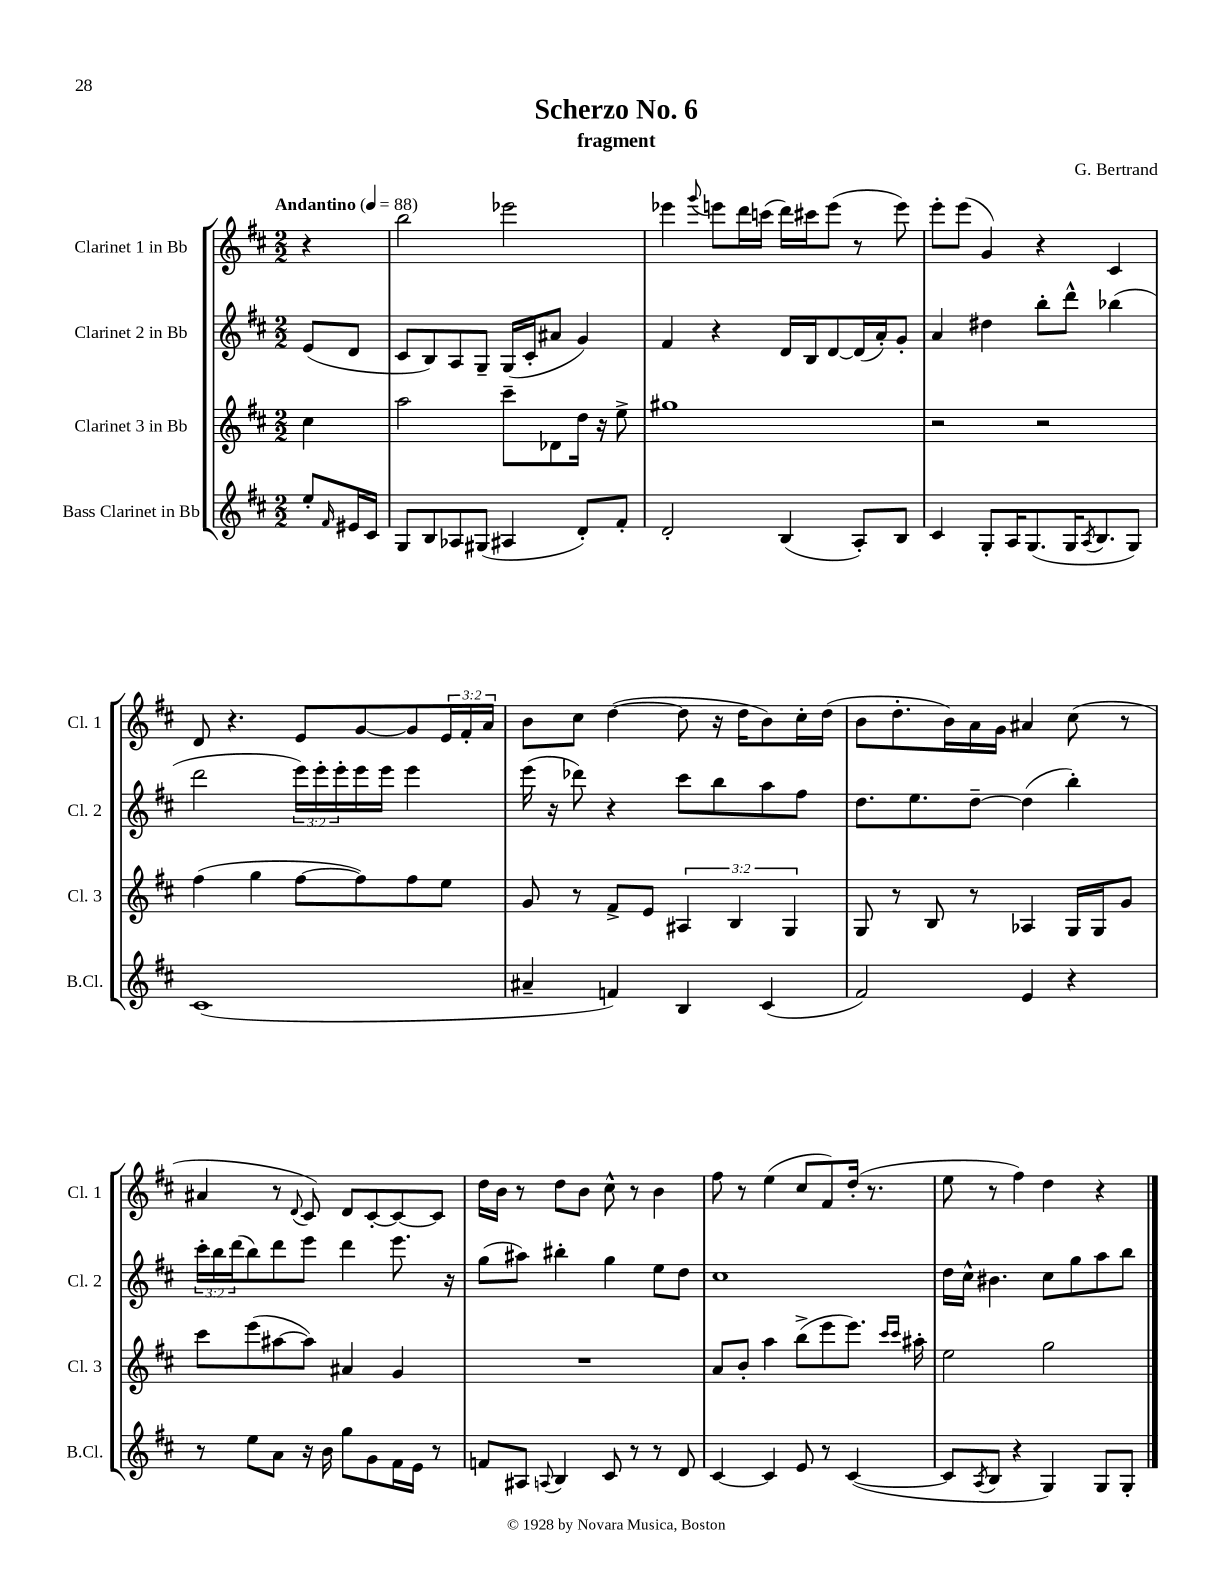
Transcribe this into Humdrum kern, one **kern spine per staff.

**kern	**kern	**kern	**kern
*part4	*part3	*part2	*part1
*staff4	*staff3	*staff2	*staff1
*I"Bass Clarinet in Bb	*I"Clarinet 3 in Bb	*I"Clarinet 2 in Bb	*I"Clarinet 1 in Bb
*I'B.Cl.	*I'Cl. 3	*I'Cl. 2	*I'Cl. 1
*clefG2	*clefG2	*clefG2	*clefG2
*k[f#c#]	*k[f#c#]	*k[f#c#]	*k[f#c#]
*M2/2	*M2/2	*M2/2	*M2/2
*MM88	*MM88	*MM88	*MM88
=	=	=	=
!	!	!	!LO:TX:a:B:t=Andantino
8ee'/L	4cc#\	(8e/L	4r
16qqf#/	.	.	.
16e#X/L	.	8d/J	.
16c#/JJ	.	.	.
=1	=1	=1	=1
8G/L	2aa\	8c#/L	2bb\
8B/	.	8B/)	.
8A-X/	.	8A/	.
(8G#X/J	.	8G~/J	.
4A#X/	8ccc#~\L	(16G/LL	2eee-X\
.	.	16c#'/J	.
.	8d-X\	8a#X/J	.
8d'/L)	16dd\Jk	4g/)	.
.	16r	.	.
8f#'/J	8ee^\	.	.
=2	=2	=2	=2
2d'/	1gg#X	4f#/	4eee-X\
.	.	.	8qqggg/
.	.	4r	8eeen\L
.	.	.	16ddd\L
.	.	.	(16cccn\JJ
(4B/	.	16d/LL	16ddd\LL)
.	.	16B/J	16ccc#X\J
.	.	[8d/	(8eee\J
8A'/L)	.	(16d/L]	8r
.	.	16a'/J)	.
8B/J	.	8g'/J	8eee\)
=3	=3	=3	=3
4c#/	2r	4a/	8eee'\L
.	.	.	(8eee\J
8G'/L	.	4dd#X\	4g/)
16A/K	.	.	.
(8.G/	.	.	.
.	2r	8bb'\L	4r
16G/K	.	8ddd^^\J	.
8qA/	.	.	.
8.B/	.	.	.
.	.	(4bb-X\	4c#/
8G/J)	.	.	.
!!LO:LB:g=z
=4	=4	=4	=4
(1c#	(4ff#\	2ddd\	8d/
.	.	.	4.r
.	4gg\	.	.
.	[8ff#\L	24eee\LL)	8e/L
.	.	24eee'\	.
.	.	24eee'\	.
.	8ff#\])	16eee\	[8g/
.	.	16eee\JJ	.
.	8ff#\	4eee\	8g/]
.	8ee\J	.	24e/L
.	.	.	24f#'/
.	.	.	24a/JJ
=5	=5	=5	=5
4a#X~/	8g/	(16eee\	8b\L
.	.	16r	.
.	8r	8ddd-X\)	8cc#\J
4fn/)	8f#^/L	4r	([4dd\
.	8e/J	.	.
4B/	6A#X/	8ccc#\L	8dd\]
.	.	8bb\	16r
.	6B/	.	.
.	.	.	16dd\KL
(4c#/	.	8aa\	8b\)
.	6G/	.	.
.	.	8ff#\J	16cc#'\L
.	.	.	(16dd\JJ
=6	=6	=6	=6
2f#/)	8G/	8.dd\L	8b\L
.	8r	.	8.dd'\
.	.	8.ee\	.
.	8B/	.	.
.	.	.	16b\L)
.	8r	[8dd~\J	16a\
.	.	.	16g\JJ
4e/	4A-X/	(4dd\]	4a#X/
4r	16G/LL	4bb'\)	(8cc#\
.	16G/J	.	.
.	8g/J	.	8r
!!LO:LB:g=z
=7	=7	=7	=7
8r	8ccc#\L	24ccc#'\LL	4a#X/
.	.	24bb\	.
.	.	(24ddd\J	.
8ee\L	(8eee\	8bb\)	.
8a\J	[8aa#X\	8ddd\	8r
.	.	.	8qqd/
16r	8aa#\J])	8eee\J	8c#/)
16b\	.	.	.
8gg\L	4a#X/	4ddd\	8d/L
8g\	.	.	[8c#'/
16f#\L	4g/	8.eee\	8c#/_
16e\JJ	.	.	.
8r	.	.	8c#/J]
.	.	16r	.
=8	=8	=8	=8
8fn/L	1r	(8gg\L	16dd\LL
.	.	.	16b\JJ
8A#X/J	.	8aa#X\J)	8r
8qqAn/	.	.	.
4B/	.	4bb#X'\	8dd\L
.	.	.	8b\J
8c#/	.	4gg\	8cc#^^\
8r	.	.	8r
8r	.	8ee\L	4b\
8d/	.	8dd\J	.
=9	=9	=9	=9
[4c#/	8a/L	1cc#	8ff#\
.	8b'/J	.	8r
4c#/]	4aa\	.	(4ee\
8e/	(8bb^\L	.	8cc#/L
8r	8eee\	.	8f#/)
([4c#/	8.eee\J)	.	(16dd'/Jk
.	.	.	8.r
.	16qqccc#/LL	.	.
.	16qqccc#/JJ	.	.
.	16aa#X'\	.	.
=10	=10	=10	=10
8c#/L]	2ee\	16dd\LL	8ee\
.	.	16cc#^^\JJ	.
8qA/	.	.	.
8B/J	.	4.b#X\	8r
4r	.	.	4ff#\)
4G/)	2gg\	8cc#\L	4dd\
.	.	8gg\	.
8G/L	.	8aa\	4r
8G'/J	.	8bb\J	.
==	==	==	==
*-	*-	*-	*-
